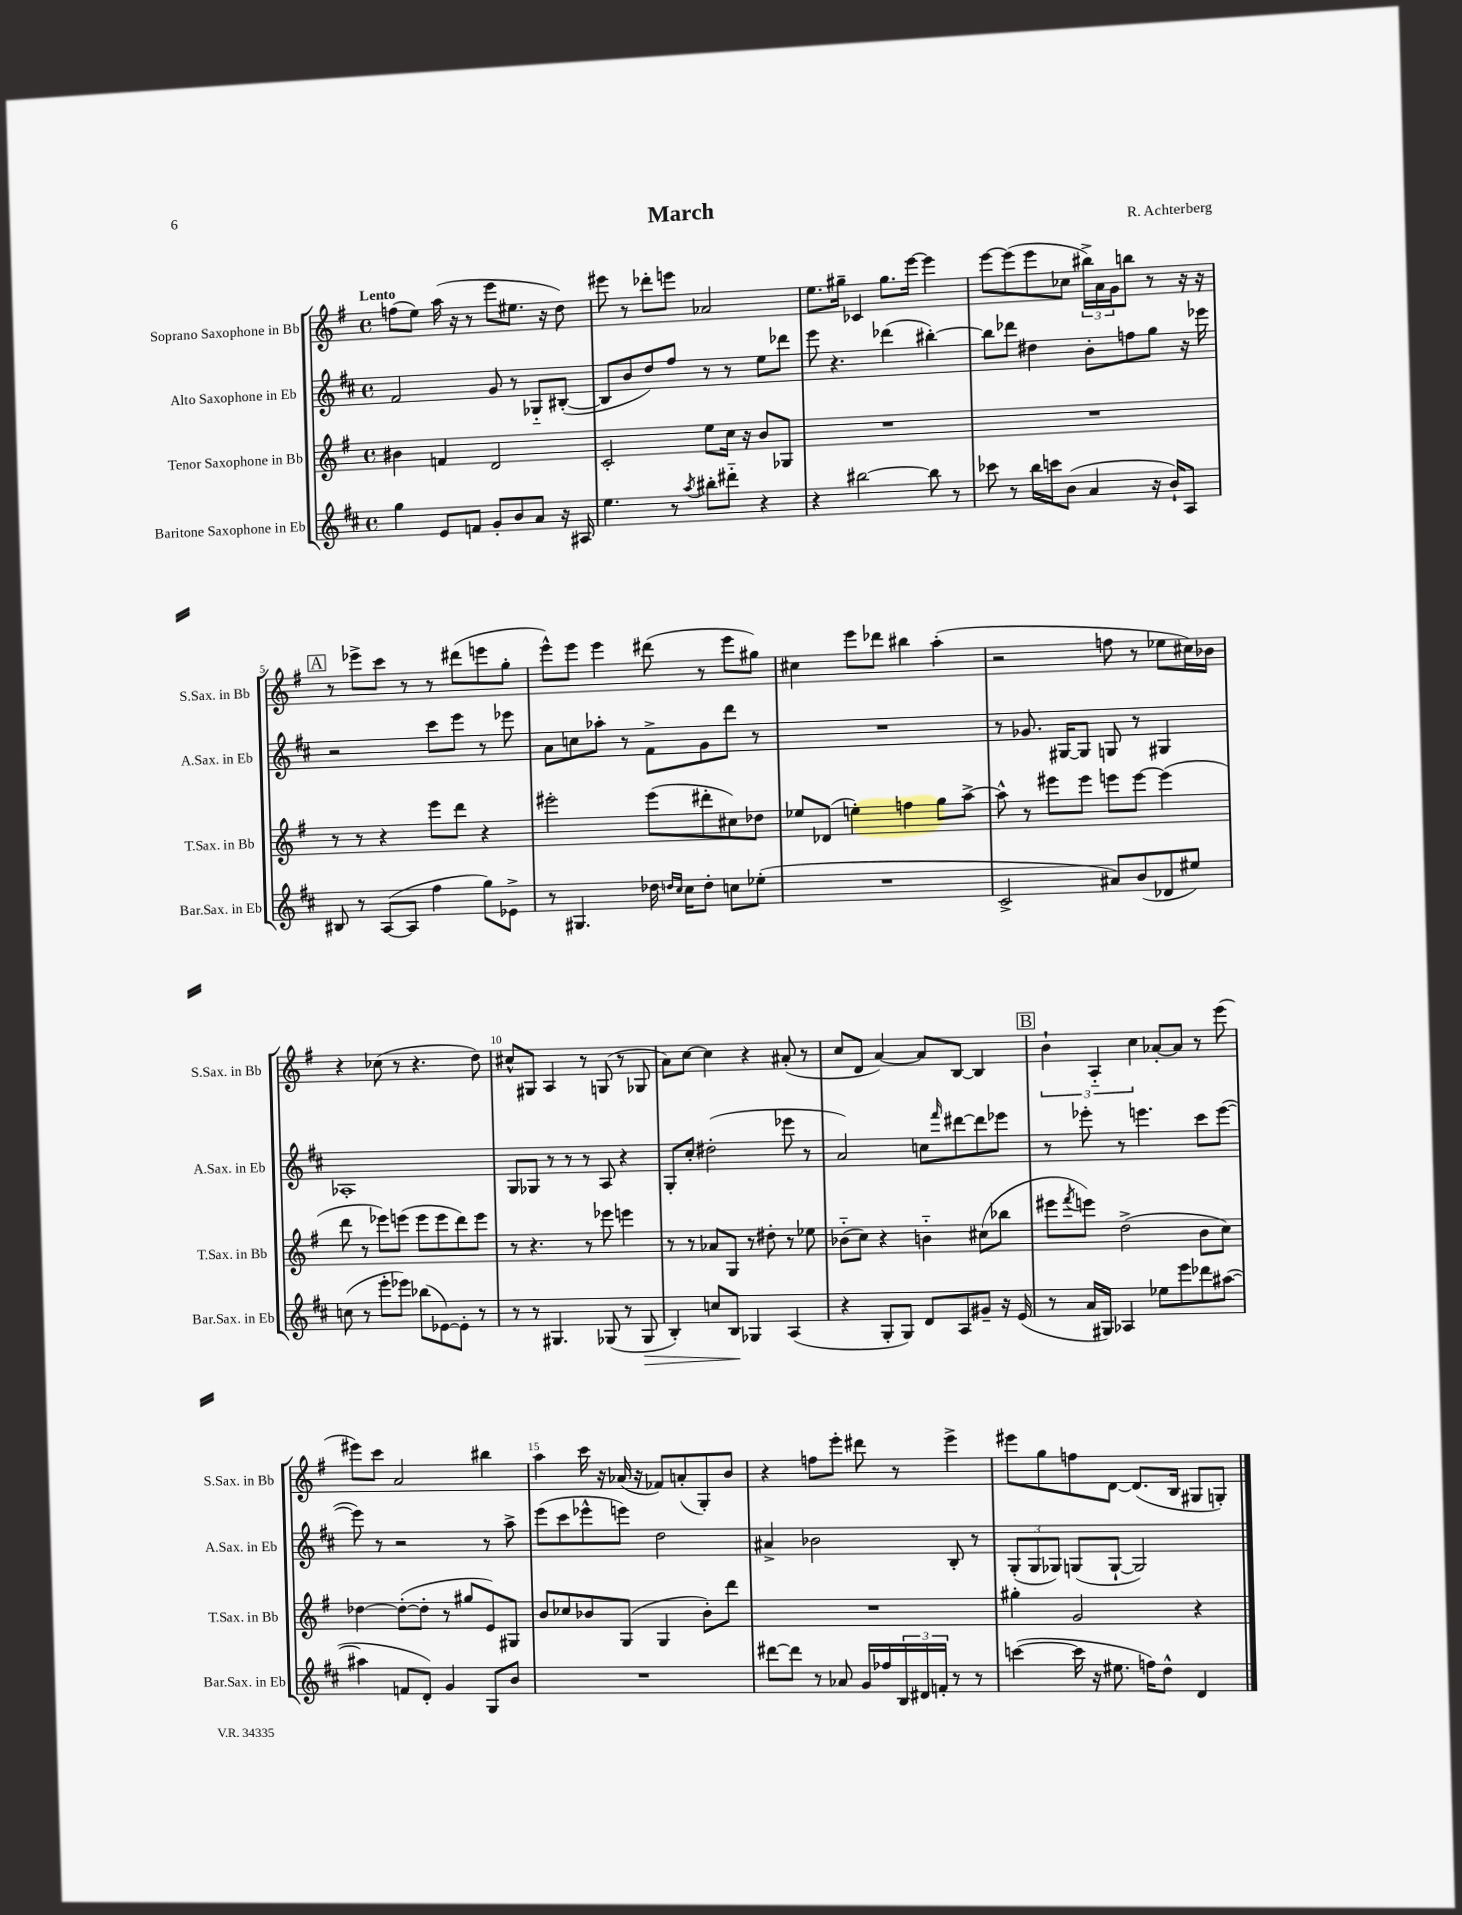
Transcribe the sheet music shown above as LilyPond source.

\header { title = "March" composer = "R. Achterberg" }
<<
\new StaffGroup <<
\new Staff = "s0" \with { instrumentName = "Soprano Saxophone in Bb" shortInstrumentName = "S.Sax. in Bb" } {
    \clef treble \key g \major \defaultTimeSignature \time 4/4 \tempo "Lento"
    f''8( e''8) a''16( r16 r8 e'''8 eis''8. r16 d''8) |
    eis'''8 r8 des'''8-. e'''8 aes'2 |
    e''8. gis''16-- ces'4 gis''8. e'''16~ e'''4 |
    e'''8~ e'''8( e'''8 ces''8 \tuplet 3/2 { bis''16->) a'16 g'16 } b''8 r8 r16 r16 |
    \mark \markup { \box "A" } r8 ees'''8-> c'''8 r8 r8 dis'''8( e'''8 g''8-. |
    e'''8-^) e'''8 e'''4 dis'''8( r8 e'''8 gis''8) |
    cis''4 e'''8 des'''8 bis''4 a''4-.( |
    r2 f''8 r8 ees''8 cis''16) bes'16 |
    r4 ces''8( r8 r4. d''8) |
    cis''8-^ gis8 a4 r8 g8( r8 ges8 |
    a'8) c''8~ c''4 r4 ais'8-.( r8 |
    c''8 d'8 a'4~) a'8 b8~ b4 |
    \mark \markup { \box "B" } \tuplet 3/2 { b'4-! a4-_ c''4 } aes'8~-. aes'8 r8 e'''8( |
    eis'''8) c'''8 a'2 bis''4 |
    a''4 c'''16 r16 aes'16( r16 fes'8) a'8-.( g8-.) b'8 |
    r4 f''8 e'''8-. dis'''8 r8 e'''4-> |
    eis'''8 g''8 f''8 d'8~ d'8.( b16 gis8 g8-.) \bar "|." |
}
\new Staff = "s1" \with { instrumentName = "Alto Saxophone in Eb" shortInstrumentName = "A.Sax. in Eb" } {
    \clef treble \key d \major \defaultTimeSignature \time 4/4
    fis'2 g'8 r8 ges8-_ bis8~-.( |
    bis8 b'8 d''8) fis''8 r8 r8 e''8 des'''8 |
    e'''8 r4. des'''4( bis''4~-.) |
    bis''8 des'''8 dis''4 b'8-. f''8 g''8 r16 ees'''16 |
    \mark \markup { \box "A" } r2 cis'''8 e'''8 r8 ees'''8 |
    a'8 c''8 aes''8-. r8 fis'8-> g'8 d'''8 r8 |
    R1 |
    r8 ges'8. gis16~ gis8 g8 r8 gis4 |
    aes1-. |
    g8 ges8 r8 r8 r8 a8 r4 |
    g8-. cis''8-. dis''2-.( ees'''8 r8 |
    a'2) c''8 \grace { fis'''16 } dis'''8~ dis'''8 ees'''8 |
    \mark \markup { \box "B" } r8 ees'''8-. r8 e'''4. cis'''8 e'''8~( |
    e'''8) r8 r2 r8 a''8-> |
    e'''8( cis'''8 ees'''8-^ e'''8) d''2 |
    ais'4-> bes'2 b8-. r8 |
    \tuplet 3/2 { g8-.( g8 ges8) } g8( g8~-! g2) \bar "|." |
}
\new Staff = "s2" \with { instrumentName = "Tenor Saxophone in Bb" shortInstrumentName = "T.Sax. in Bb" } {
    \clef treble \key g \major \defaultTimeSignature \time 4/4
    bis'4 f'4 d'2 |
    c'2-. e''8 c''16 r16 b'8 ges8 |
    R1 |
    R1 |
    \mark \markup { \box "A" } r8 r8 r4 e'''8 d'''8 r4 |
    eis'''2-. eis'''8( dis'''8-. cis''8) des''8 |
    ees''8 des'8( e''4-.) f''4 g''8 a''8~-> |
    a''8-^ r8 eis'''8 eis'''8 e'''8 e'''8~ e'''4( |
    d'''8 r8 ees'''8) e'''8( e'''8 e'''8 d'''8) e'''8 |
    r8 r4. r8 ees'''8 e'''4 |
    r8 r8 aes'8 g8 r8 dis''8-. r8 ees''8 |
    bes'8-_( c''8) r4 b'4-_ cis''8( bes''8 |
    \mark \markup { \box "B" } eis'''8 \acciaccatura { fis'''8 } e'''8) d''2->( b'8 c''8) |
    des''4~ des''8~-.( des''8-. r8 gis''8 e'8) gis8 |
    b'8 ces''8 bes'8 g8( g4 bes'8-.) d'''8 |
    R1 |
    gis''4-. g'2 r4 \bar "|." |
}
\new Staff = "s3" \with { instrumentName = "Baritone Saxophone in Eb" shortInstrumentName = "Bar.Sax. in Eb" } {
    \clef treble \key d \major \defaultTimeSignature \time 4/4
    g''4 e'8 f'8 g'8-. b'8 a'8 r16 ais16 |
    e''4. r8 \acciaccatura { a''8 } bis''8-. dis'''8-_ r4 |
    r4 bis''2~ bis''8 r8 |
    ces'''8 r8 b''16 c'''16 b'8( a'4 r16 b'16-!) a8 |
    \mark \markup { \box "A" } bis8 r8 a8~( a8 fis''4 g''8) ees'8-> |
    r8 gis4. des''16 \grace { d''16 cis''16 } cis''16 d''8-. c''8 ees''8-.( |
    R1 |
    cis'2-> ais'8) b'8( des'8 eis''8) |
    c''8( r8 e'''8-. ees'''8) bes''8( ees'8~) ees'8-. r8 |
    r8 r8 gis4. ges8( r8 ges8\> |
    b4-.) c''8 b8\! ges4 a4( |
    r4 g8-. g8) d'8 a8 gis'8-- r16 e'16( |
    \mark \markup { \box "B" } r8 a'16 gis16) aes4 ees''8 e'''8 des'''8 ais''8~( |
    ais''4 f'8 d'8-.) g'4 g8 b'8 |
    R1 |
    dis'''8~ dis'''8 r8 aes'8 g'16 fes''16 \tuplet 3/2 { b16 dis'16 f'16-. } r8 r8 |
    c'''4~( c'''16 r16 eis''8. f''16) d''8-^ d'4 \bar "|." |
}
>>
>>
\layout { \context { \Score \override BarNumber.break-visibility = ##(#f #t #t) barNumberVisibility = #(every-nth-bar-number-visible 5) } }
